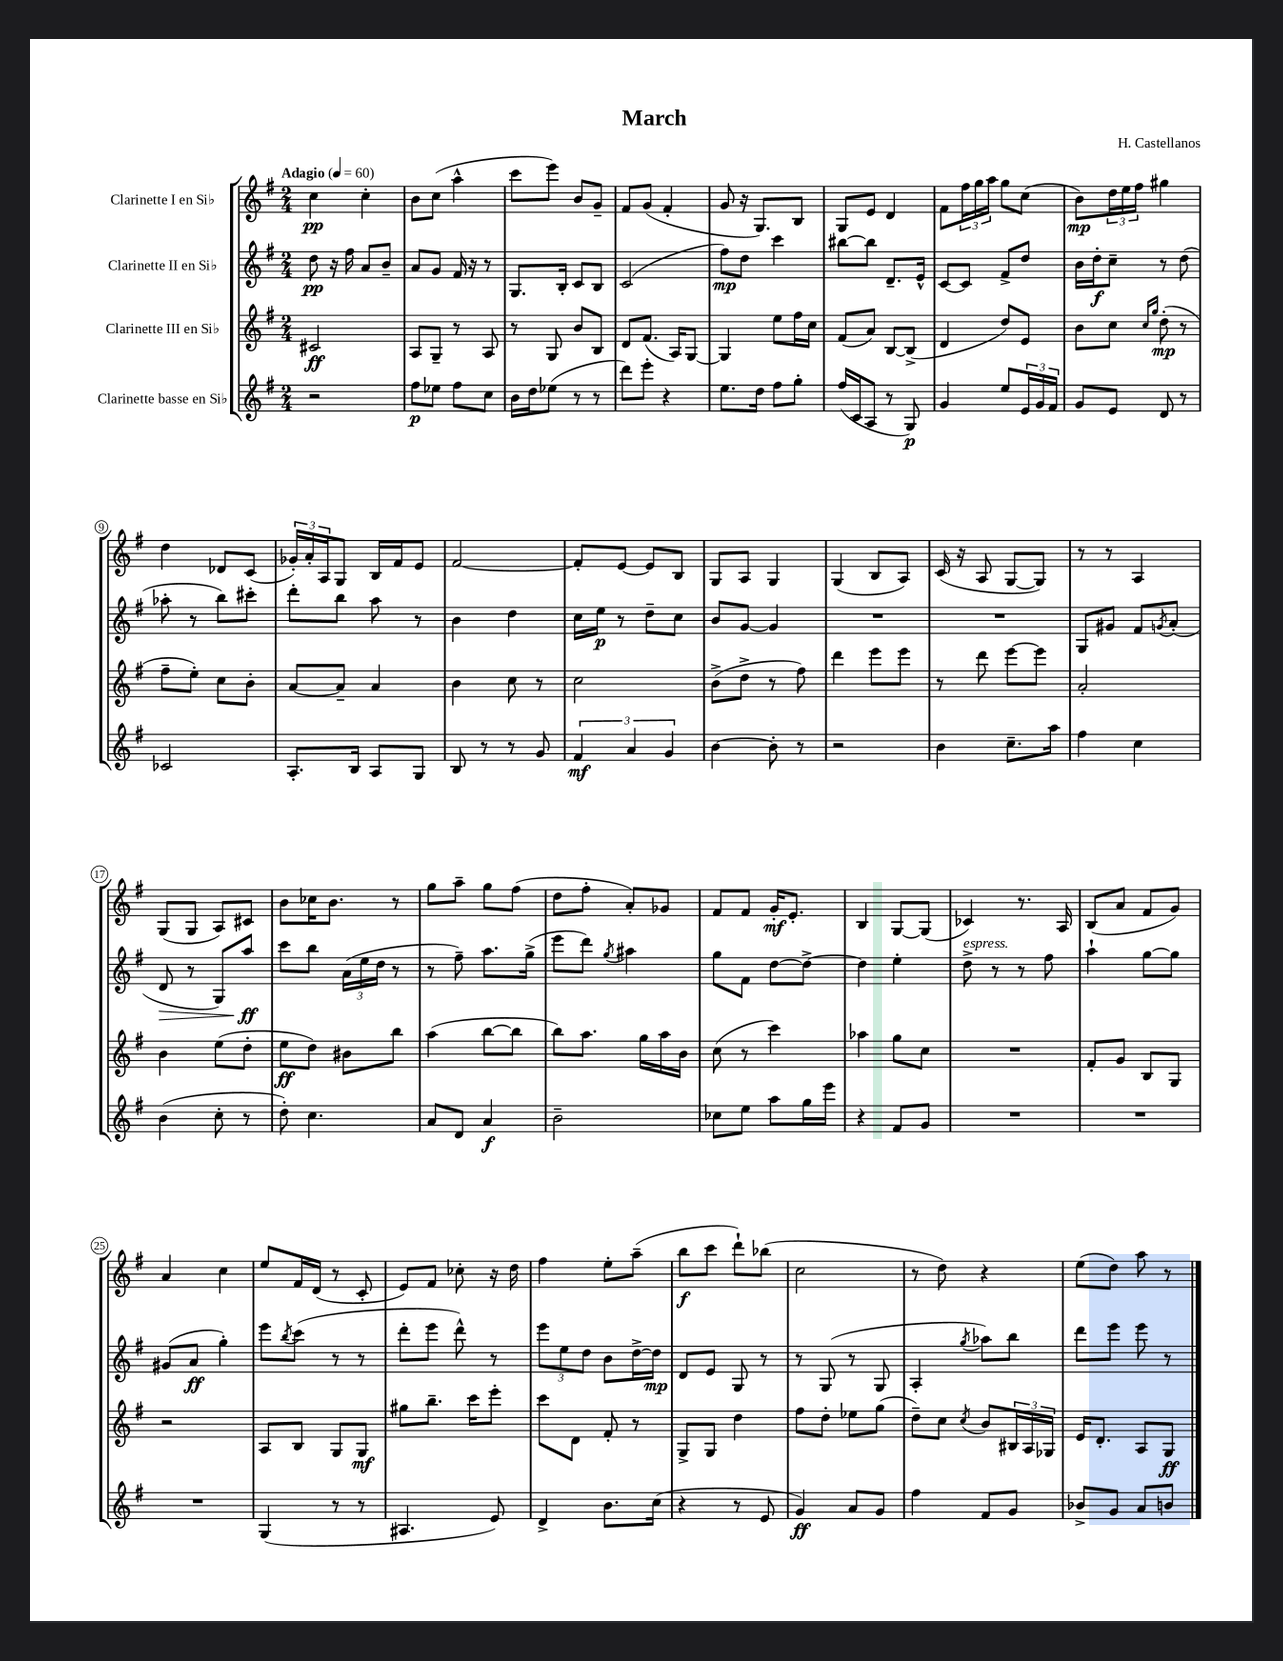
\header { title = "March" composer = "H. Castellanos" }
<<
\new StaffGroup <<
\new Staff = "s0" \with { instrumentName = "Clarinette I en Sib" } {
    \clef treble \key g \major \numericTimeSignature \time 2/4 \tempo "Adagio" 4 = 60
    c''4\pp c''4-. |
    b'8 c''8( a''4-^ |
    c'''8 e'''8) b'8 g'8-- |
    fis'8 g'8( fis'4-. |
    g'8 r16 g8.) b8 |
    g8 e'8 d'4 |
    fis'8 \tuplet 3/2 { fis''16 g''16 a''16 } g''8 c''8( |
    b'8\mp) \tuplet 3/2 { d''16 e''16 fis''16 } gis''4 |
    d''4 des'8 c'8( |
    \tuplet 3/2 { ges'16-.) a'16-. a16 } g8 b16 fis'16 e'8 |
    fis'2~ |
    fis'8-. e'8~ e'8 b8 |
    g8 a8 g4 |
    g4( b8 a8) |
    c'16( r16 a8 g8~ g8) |
    r8 r8 a4 |
    g8( g8 a8) cis'8 |
    b'8 ces''16 b'8. r8 |
    g''8 a''8-- g''8 fis''8( |
    d''8 fis''8-. a'8-.) ges'8 |
    fis'8 fis'8 g'16-.\mf e'8.-. |
    b4 g8~ g8( |
    ces'4) r8. a16 |
    b8( a'8 fis'8 g'8) |
    a'4 c''4 |
    e''8 fis'16 d'16( r8 c'8-. |
    e'8) fis'8 ces''8-. r16 d''16 |
    fis''4 e''8-. a''8--( |
    b''8\f c'''8 d'''8-!) bes''8( |
    c''2 |
    r8 d''8) r4 |
    e''8( d''8) a''8 r8 \bar "|." |
}
\new Staff = "s1" \with { instrumentName = "Clarinette II en Sib" } {
    \clef treble \key g \major \numericTimeSignature \time 2/4
    d''8\pp r16 fis''16 a'8 b'8-- |
    a'8 g'8 fis'16 r16 r8 |
    g8. b16-. c'8 b8 |
    c'2( |
    fis''8\mp) d''8 c'''4 |
    bis''8~ bis''8 d'8.-- e'16-^ |
    c'8~ c'8 fis'8-> d''8 |
    b'16 d''16-.\f c''8-- r8 d''8( |
    aes''8-. r8 b''8) cis'''8-. |
    d'''8-. b''8 a''8 r8 |
    b'4 d''4 |
    c''16 e''16\p r8 d''8-- c''8 |
    b'8 g'8~ g'4 |
    R2 |
    R2 |
    g8 gis'8 fis'8 \acciaccatura { g'8 } a'8-.( |
    d'8\> r8 g8) a''8\ff\! |
    c'''8 b''8 \tuplet 3/2 { a'16( e''16 d''16 } r8 |
    r8 fis''8--) a''8. g''16->( |
    e'''8 d'''8) \acciaccatura { g''8 } ais''4 |
    g''8 fis'8 d''8~ d''8~-> |
    d''4 e''4-. |
    d''8->^\markup { \italic "espress." } r8 r8 fis''8 |
    a''4-! g''8~ g''8 |
    gis'8( a'8\ff g''4-.) |
    e'''8 \acciaccatura { b''8 } c'''8( r8 r8 |
    d'''8-. e'''8 d'''8-^) r8 |
    \tuplet 3/2 { e'''8 e''8 d''8 } b'8 d''16~-> d''16\mp |
    d'8 e'8 g8 r8 |
    r8 g8( r8 g8 |
    a4-. \acciaccatura { g''8 } aes''8) b''8 |
    d'''8 e'''8 e'''8 r8 \bar "|." |
}
\new Staff = "s2" \with { instrumentName = "Clarinette III en Sib" } {
    \clef treble \key g \major \numericTimeSignature \time 2/4
    cis'2\ff |
    a8 g8-- r8 a8 |
    r8 g8 b'8 b8 |
    d'8 fis'8.( a16) g8~ |
    g4 e''8 fis''16 c''16 |
    fis'8( a'8) b8~ b8->( |
    d'4 d''8) e'8 |
    b'8 c''8 \grace { c''16 g''16 } d''8-.\mp( r8 |
    fis''8-- e''8-.) c''8 b'8-. |
    a'8~ a'8-- a'4 |
    b'4 c''8 r8 |
    c''2 |
    b'8->( d''8-> r8 fis''8) |
    d'''4 e'''8 e'''8 |
    r8 d'''8 e'''8~ e'''8 |
    a'2-. |
    b'4 e''8( d''8-. |
    e''8\ff d''8) bis'8 b''8 |
    a''4( b''8~ b''8 |
    b''8) a''8. g''16 a''16 b'16 |
    c''8( r8 c'''4) |
    aes''4 g''8 c''8 |
    R2 |
    fis'8-. g'8 b8 g8 |
    r2 |
    a8 b8 g8 g8\mf |
    gis''8 b''8.-- c'''16 e'''8-. |
    c'''8 d'8 fis'8-. r8 |
    g8-> g8 d''4 |
    fis''8 d''8-. ees''8 g''8( |
    d''8--) c''8 \acciaccatura { c''8 } b'8 \tuplet 3/2 { bis16 a16 ges16 } |
    e'16 d'8.-. a8 g8\ff \bar "|." |
}
\new Staff = "s3" \with { instrumentName = "Clarinette basse en Sib" } {
    \clef treble \key g \major \numericTimeSignature \time 2/4
    r2 |
    fis''8\p ees''8 fis''8 c''8 |
    b'16 d''16 ees''8( r8 r8 |
    d'''8) e'''8-. r4 |
    e''8. d''16 fis''8 g''8-. |
    fis''16( c'16 a8 r8 g8\p) |
    g'4 e''8 \tuplet 3/2 { e'16 g'16 fis'16 } |
    g'8 e'8 d'8 r8 |
    ces'2 |
    a8.-. b16 a8 g8 |
    b8 r8 r8 g'8 |
    \tuplet 3/2 { fis'4\mf a'4 g'4 } |
    b'4~ b'8-. r8 |
    r2 |
    b'4 c''8.-- a''16 |
    fis''4 c''4 |
    b'4( c''8-. r8 |
    d''8-.) c''4. |
    a'8 d'8 a'4\f |
    b'2-- |
    ces''8 e''8 a''8 g''16 e'''16 |
    r4 fis'8 g'8 |
    R2 |
    R2 |
    R2 |
    g4( r8 r8 |
    ais4. e'8) |
    d'4-> b'8. c''16( |
    r4 r8 e'8 |
    g'4\ff) a'8 g'8 |
    fis''4 fis'8 g'8 |
    bes'8-> g'8 a'8 b'8 \bar "|." |
}
>>
>>
\layout { \context { \Score \override BarNumber.stencil = #(make-stencil-circler 0.1 0.3 ly:text-interface::print) } }
